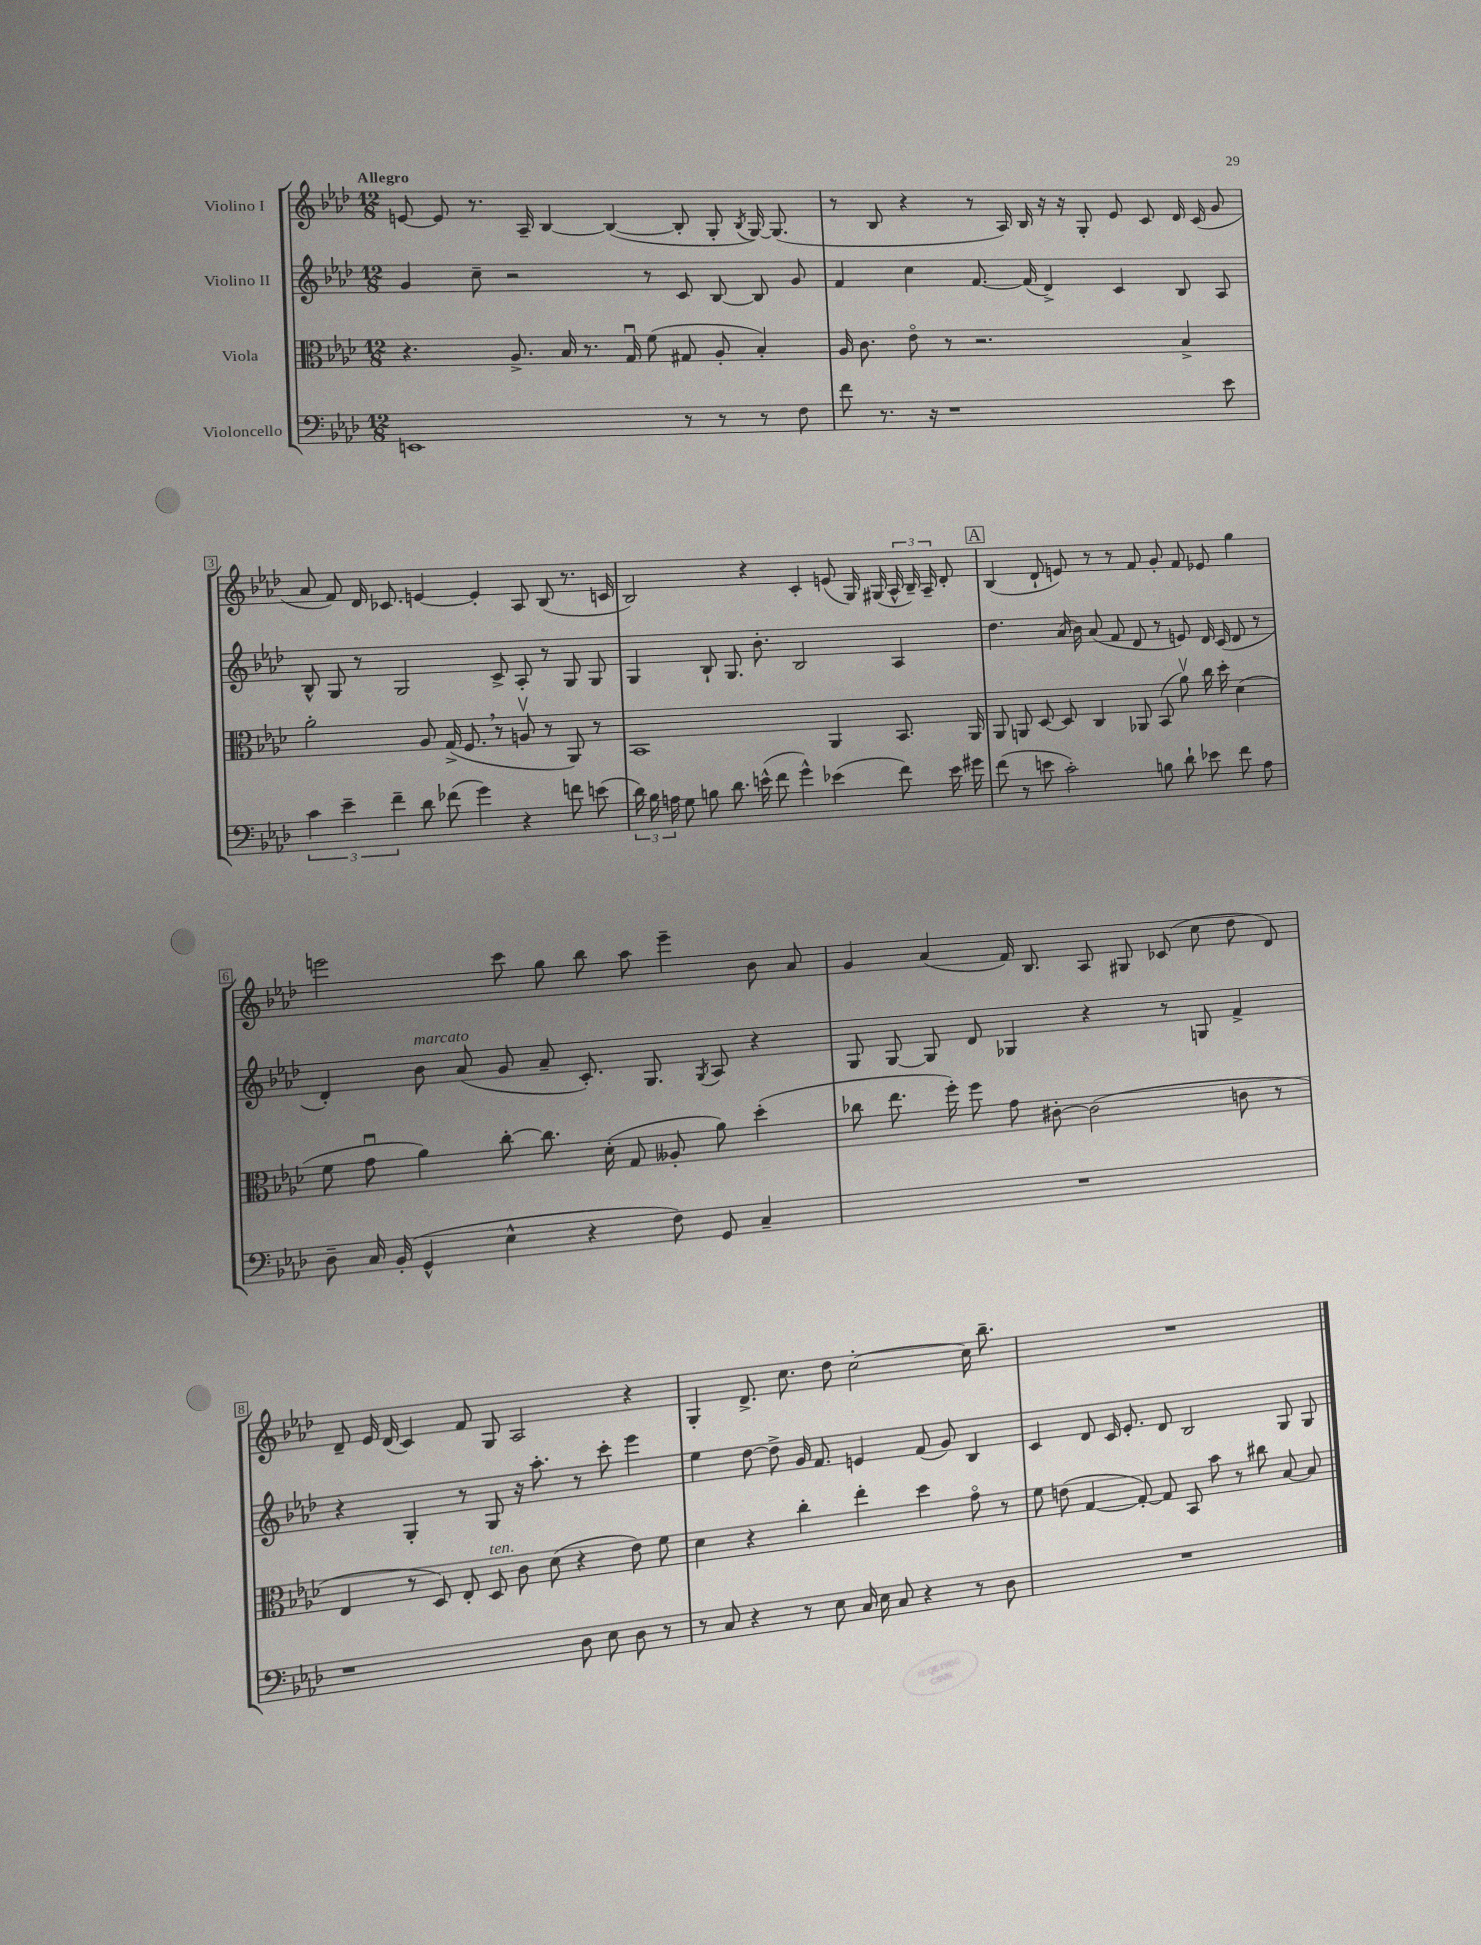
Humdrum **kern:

**kern	**kern	**kern	**kern
*part4	*part3	*part2	*part1
*staff4	*staff3	*staff2	*staff1
*I"Violoncello	*I"Viola	*I"Violino II	*I"Violino I
*clefF4	*clefC3	*clefG2	*clefG2
*k[b-e-a-d-]	*k[b-e-a-d-]	*k[b-e-a-d-]	*k[b-e-a-d-]
*M12/8	*M12/8	*M12/8	*M12/8
=1	=1	=1	=1
!	!	!	!LO:TX:a:B:t=Allegro
1EEn	4.r	4g/	[8en/
.	.	.	8e/]
.	.	8cc~\	8.r
.	8.A-^/	2r	.
.	.	.	16A-~/
.	.	.	[4B-/
.	16B-/	.	.
.	8.r	.	.
.	.	.	(4B-/_
.	16Gu/	.	.
.	(8f\	8r	.
8r	8G#X/	8c/	8B-'/]
8r	8A-'/	[8B-/	8G'/
.	.	.	8qB-/
8r	4B-'/)	8B-/]	[16G/)
.	.	.	(8.G/]
8F\	.	8g/	.
=2	=2	=2	=2
8f\	16A-/	4f/	8r
.	8.c\	.	.
8.r	.	.	8B-/
.	8e-\	4cc\	4r
16r	.	.	.
1r	8r	.	.
.	2.r	[8.f/	8r
.	.	.	16A-/)
.	.	(16f/]	16B-/
.	.	4d-^/)	16r
.	.	.	16r
.	.	.	8G'/
.	.	4c/	8e-/
.	.	.	8c/
.	4B-^/	8B-/	16d-/
.	.	.	(16c/
8e-\	.	8A-/	8g/
!!LO:LB:g=z
=3	=3	=3	=3
6c\	2a-'\	8B-^^/	8a-/
.	.	8G/	8f/)
6e-~\	.	.	.
.	.	8r	16d-/
.	.	.	8.c-X/
6f~\	.	.	.
.	.	2G/	.
8d-\	8A-/	.	[4en/
(8f-X\	(16G^/	.	.
.	8.F,/	.	.
4g\)	.	.	4e'/]
.	8r	8c^/	.
4r	8Anv/	8A-'/	8A-/
.	8r	8r	(8B-/
8fn\	8AA-/)	8G/	8.r
(8en\	8r	8G/	.
.	.	.	16cn/
=4	=4	=4	=4
24d-\)	1BB-	4G/	2B-/)
24B-\	.	.	.
24An\	.	.	.
8G\	.	.	.
8Bn\	.	8B-`/	.
8.d-\	.	8.G/	.
.	.	.	4r
(16en^^\	.	8.b-'\	.
8f\	.	.	.
4g^^\)	.	2B-/	4c'/
(4e-X\	4AA-/	.	(8en/
.	.	.	16G/)
.	.	.	(16G#X/
8f\)	8.BB-/	4A-/	24A-^^/
.	.	.	24B-~/)
.	.	.	24A-~/
16e-\	.	.	8d-'/
16g#X\	16AA-/	.	.
!!LO:REH:place=s1:t=A
=5	=5	=5	=5
(8f\	8AA-/	4.dd-\	(4B-/
8r	8AAn/	.	.
8en\	[8D-/	.	8d-`/
2c'\)	8D-/]	(16a-/	8en/)
.	.	16b-\)	.
.	4C/	(8a-/	8r
.	.	8f/	8r
.	8AA-X/	8d-/	8f/
8Bn\	(8BB-/	8r	8g'/
8d-`\	8a-v\)	8en/)	8f/
8e-X\	16cc\	16d-/	8e-X/
.	16dd-'\	(16c/	.
8f\	(4d-\	8d-/	4gg\
8A-\	.	8r	.
!!LO:LB:g=z
=6	=6	=6	=6
8D-~\	8f\	4d-'/)	2eeen\
16C/	8gu\	.	.
(16BB-'/	.	.	.
!	!	!LO:TX:a:i:t=marcato	!
4GG^^/	4a-\)	8b-\	.
.	.	(8a-/	.
4E-^^\	[8cc'\	8g/	8ccc\
.	8.cc\]	8a-~/	8gg\
4r	.	8.c'/)	8bb-\
.	(16d-'\	.	.
.	8G/	.	8aa-\
.	.	8.G/	.
8F\)	8A--X'/	.	4eee~\
.	.	8qG/	.
8GG/	8a-\)	8A-/	.
4C~/	(4dd-'\	4r	8b-\
.	.	.	8a-/
=7	=7	=7	=7
1.r	8cc-X\	8G/	4g/
.	8.ee-\	[8G/	.
.	.	8G/]	(4a-/
.	16ff'\)	.	.
.	8ff\	8d-/	.
.	8g\	4G-X/	16f/)
.	.	.	8.B-/
.	[8c#X'\	.	.
.	(2c#\]	4r	8A-/
.	.	.	8G#X/
.	.	8r	(8c-X/
.	.	8Gn/	8cc\
.	8cn\	4f^/	8dd-\
.	8r	.	8d-/)
!!LO:LB:g=z
=8	=8	=8	=8
1r	4E-/	4r	8d-~/
.	.	.	16e-/
.	.	.	(16d-/
.	8r	4G'/	4c/)
.	8D-/)	.	.
.	8E-'/	8r	8f/
!	!LO:TX:a:i:t=ten.	!	!
.	8D-/	8G/	8G/
.	8c\	16r	2A-/
.	.	8.aa-'\	.
.	(8d-\	.	.
8D-\	4r	8r	.
8E-\	.	8ccc'\	.
8D-\	8e-\)	4eee-\	4r
8r	8f\	.	.
=9	=9	=9	=9
8r	4d-\	4ee-\	4G'/
8C/	.	.	.
4r	4r	[8dd-\	8.d-^/
.	.	8dd-^\]	.
.	.	.	8.cc\
8r	4cc'\	16g/	.
.	.	8.f/	.
8E-\	.	.	8dd-\
16C/	4ee-'\	4en/	[2cc'\
16E-\	.	.	.
8C/	.	.	.
4r	4dd-\	(8f/	.
.	.	8g/)	.
8r	8g\	4B-/	16cc\]
.	.	.	8.bb-~\
8D-\	8r	.	.
=10	=10	=10	=10
1.r	8f\	4c/	1.r
.	(8en\	.	.
.	[4G/	8d-/	.
.	.	16c/	.
.	.	8.e-'/	.
.	8G'/_)	.	.
.	8G/]	8d-/	.
.	8BB-/	2B-/	.
.	8b-\	.	.
.	8r	.	.
.	8cc#X\	.	.
.	[8B-/	8G/	.
.	8B-/]	8G/	.
==	==	==	==
*-	*-	*-	*-
